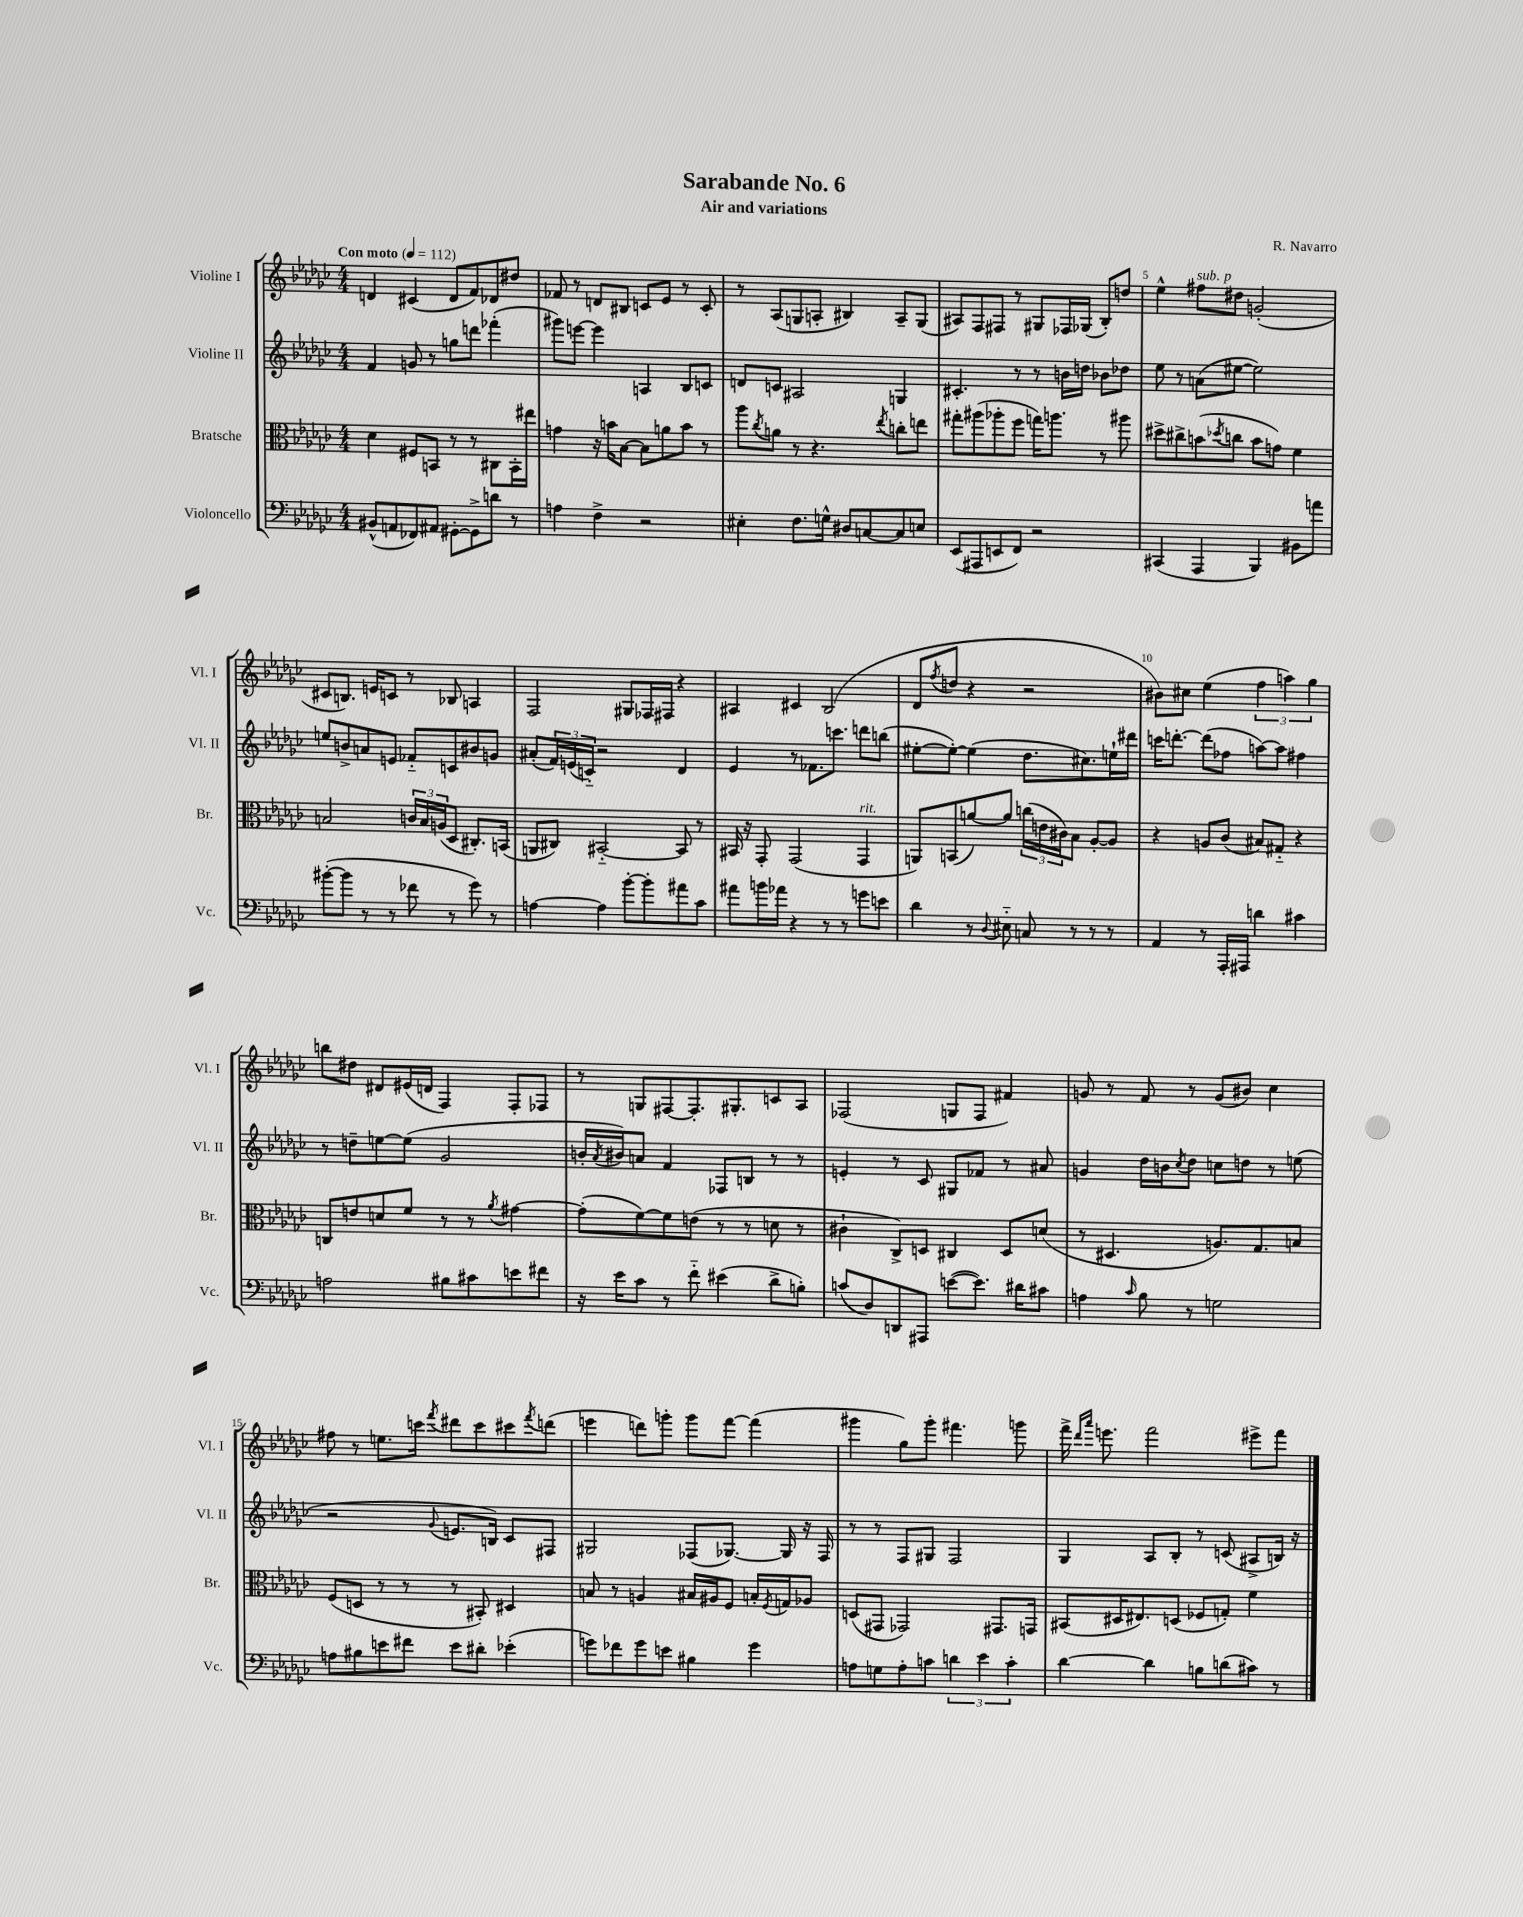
\header { title = "Sarabande No. 6" composer = "R. Navarro" subtitle = "Air and variations" }
<<
\new StaffGroup <<
\new Staff = "s0" \with { instrumentName = "Violine I" shortInstrumentName = "Vl. I" } {
    \clef treble \key ges \major \numericTimeSignature \time 4/4 \tempo "Con moto" 4 = 112
    d'4 cis'4( d'8 f'8) des'8 dis''8 |
    fes'8 r8 d'8 bis8 c'8 ees'8 r8 c'8-. |
    r8 aes8( g8 a8-. bis4) a8-- g8( |
    ais8) f8 fis8 r8 gis8 fes16 ges16( bes8-.) d''8 |
    ees''4-^ fis''8^\markup { \italic "sub. p" } dis''8 g'2-.( |
    cis'8 b8.) e'16 c'8 r8 bes8 a4 |
    f2 gis8 fes16 fis16 r4 |
    ais4 cis'4 bes2( |
    des'8 \acciaccatura { f''8 } d''8 r4 r2 |
    bis'8) cis''8 ees''4( \tuplet 3/2 { f''4 a''4) ges''4 } |
    b''8 dis''8 dis'8 eis'16( d'16 f4) f8-. fes8 |
    r8 g8 fis8~ fis8.-. gis8.-. c'8 aes8 |
    fes2( g8 fes8 fis'4) |
    g'8 r8 f'8 r8 g'8( bis'8) ces''4 |
    fis''8 r8 e''8. c'''16 \acciaccatura { f'''8 } dis'''8 c'''8 cis'''8 \acciaccatura { f'''8 } d'''8( |
    e'''4 d'''8) g'''8-. g'''8 f'''8~ f'''4( |
    gis'''4 ges''8) gis'''8-. fis'''4. g'''8 |
    f'''16-> \grace { des'''16 aes'''16 } e'''8. f'''2 eis'''8-> f'''8 \bar "|." |
}
\new Staff = "s1" \with { instrumentName = "Violine II" shortInstrumentName = "Vl. II" } {
    \clef treble \key ges \major \numericTimeSignature \time 4/4
    f'4 g'8 r8 g''8 d'''8 fes'''4-.( |
    gis'''8) e'''8~ e'''4 a4 bes8 c'8 |
    d'8 c'8 ais2 g4 |
    cis'4.-. r8 r8 b'16 d''16 bes'8 des''8 |
    ees''8 r8 a'8( eis''8~ eis''2) |
    e''8 b'8-> a'8 e'8 fes'8-_ c'8 bis'8 g'8 |
    ais'8-.( \tuplet 3/2 { f'16) e'16( c'16-_) } r2 des'4 |
    ees'4 r8 fes'8. c'''8. d'''8 b''8( |
    eis''8~-. eis''8~-.) eis''4( des''8. cis''8.) e''16-! dis'''16 |
    c'''16 d'''8.~-. d'''8( fes''8 a''8~) a''8 fis''4 |
    r8 d''8-- e''8~ e''8( ges'2 |
    b'16-. \acciaccatura { aes'8 } bis'16) a'8 f'4 fes8 b8 r8 r8 |
    e'4-. r8 ces'8 gis8 fes'8 r8 ais'8 |
    g'4 des''16 b'16 \acciaccatura { ces''8 } des''8 c''8 d''8 r8 e''8( |
    r2 \appoggiatura { ges'8 } e'8. b16) ces'8 fis8 |
    gis2 fes8( ges8.~) ges16 r16 fes16 |
    r8 r8 f8 gis8 f2 |
    ges4 aes8 bes8-. r8 c'8( ais8-> b16) r16 \bar "|." |
}
\new Staff = "s2" \with { instrumentName = "Bratsche" shortInstrumentName = "Br." } {
    \clef alto \key ges \major \numericTimeSignature \time 4/4
    des'4 fis8 b,8 r8 r8 cis8 b,16-. eis''16 |
    g'4 r16 b'16 bes8~ bes8 a'8 b'8 r8 |
    aes''8 \acciaccatura { ces''8 } a'8 r8 r4. \acciaccatura { ees''8 } c''8-. e''8 |
    gis''8-. ais''8( aes''8-. f''8 g''16) a''8. r8 ais''8 |
    dis''8-> cis''8-> b'8( \acciaccatura { des''8 } c''8 b'8 g'8) f'4 |
    b2 \tuplet 3/2 { c'16 b16 a16( } des8 cis8.-.) b,16( |
    a,8 cis8) bis,2~-_ bis,8 r8 |
    bis,16 r16 ges,8-. ges,2( ges,4^\markup { \italic "rit." } |
    a,8) b,8( a'8~) a'8 \tuplet 3/2 { c''16( e'16 cis'16) } bes8 aes8~-. aes8 |
    r4 a8 ces'8( bis8) gis8-_ r4 |
    c8 e'8 d'8 f'8 r8 r8 \acciaccatura { aes'8 } gis'4~ |
    gis'8-.( f'8~) f'8 e'8( r8 r8 d'8 r8 |
    cis'4-! ces8->) d8 cis4 d8 d'8( |
    r8 dis4. a8.) ges8. b8 |
    f8( d8 r8 r8 r8 bis,8-.) dis4 |
    b8 r8 a4 bis16 ais16 f8 b16-. \acciaccatura { f8 } g16 aes8 |
    d8( gis,8 ges,2) gis,8. g,16 |
    bis,8( dis16 eis8.) d8( fes8 g8-.) f'4 \bar "|." |
}
\new Staff = "s3" \with { instrumentName = "Violoncello" shortInstrumentName = "Vc." } {
    \clef bass \key ges \major \numericTimeSignature \time 4/4
    bis,8-^( a,8 fes,8) ais,8 gis,8~-. gis,8-> d'8 r8 |
    a4 f4-> r2 |
    eis4-. f8. g16-^ dis8 c8~ c8 e8 |
    ees,8( ais,,8 e,8 f,8) r2 |
    cis,4( aes,,4 bes,,4) bis,8 a'8 |
    bis'8~-.( bis'8 r8 r8 fes'8 r8 ges'8) r8 |
    a4~ a4 bes'8~-. bes'8-. ais'8 ces'8 |
    ais'8 b'16 aes'16 r4 r8 r8 g'8 e'8 |
    des'4 r8 \appoggiatura { des8 } eis8-_ c8 r8 r8 r8 |
    aes,4 r8 aes,,16-. ais,,16 d'4 cis'4 |
    a2 bis8 cis'8 e'8 fis'8 |
    r16 ees'16 ces'8 r8 f'8-_ eis'4( des'8-> b8-.) |
    c'8( des8) d,8 ais,,8 e'8~( e'8.) dis'16 cis'8 |
    a4 \grace { ces'16 } bes8 r8 g2 |
    a8 bis8 e'8 fis'8 e'8 dis'8-. ees'4-.( |
    g'8) fes'8 g'8 e'8 bis4 g'4 |
    a8 g8 a8-. c'8 \tuplet 3/2 { d'4 ees'4 c'4-. } |
    des'4~ des'4 b8 d'8( cis'8) r8 \bar "|." |
}
>>
>>
\layout { \context { \Score \override BarNumber.break-visibility = ##(#f #t #t) barNumberVisibility = #(every-nth-bar-number-visible 5) } }
